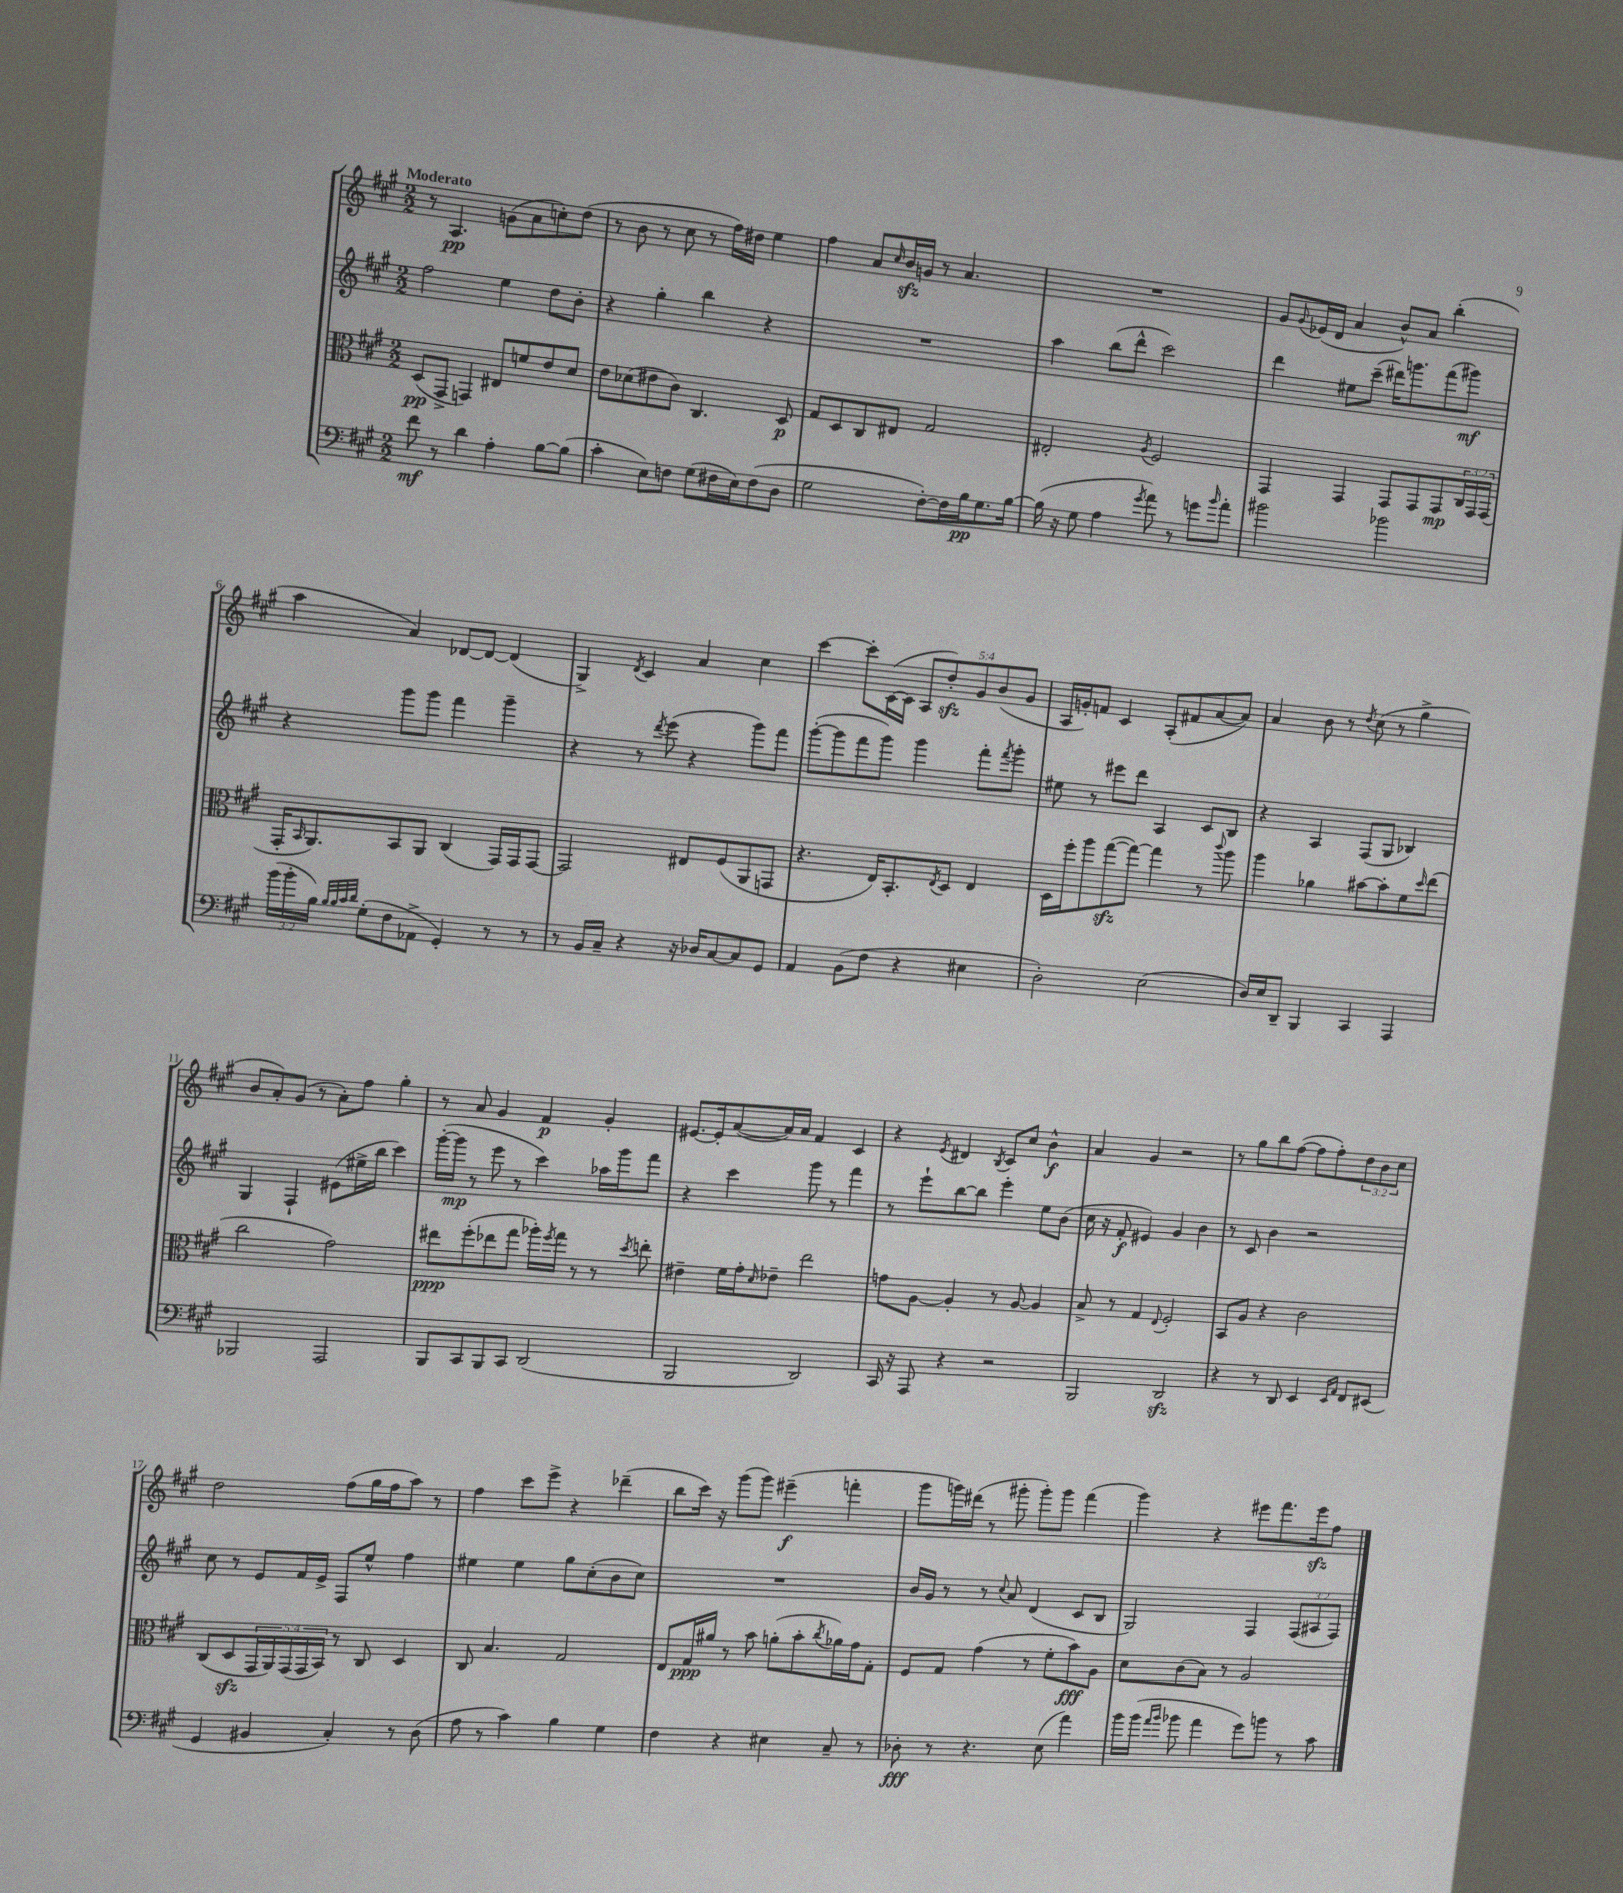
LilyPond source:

<<
\new StaffGroup <<
\new Staff = "s0" {
    \clef treble \key a \major \numericTimeSignature \time 2/2 \override Staff.TupletNumber.text = #tuplet-number::calc-fraction-text \tempo "Moderato"
    r8 a4.\pp g'8( a'8 c''8-.) d''8( |
    r8 b'8 r8 cis''8 r8 fis''16) dis''16 e''4 |
    fis''4 a'8 \grace { cis''16 } b'16\sfz g'16 r8 a'4. |
    R1 |
    gis'8 \appoggiatura { gis'8 } ees'16( d'16 a'4 b'8-^) a'8 b''4-.( |
    a''4 a'4) des'8~ des'8~ des'4( |
    gis4->) \acciaccatura { d'8 } cis'4 a'4 cis''4 |
    cis'''4~ cis'''8-. cis'16~( cis'16 \tuplet 5/4 { a8 d''8-.\sfz) gis'8 b'8( gis'8 } |
    a16 g'16-.) f'8 cis'4 a8-.( fis'8 a'8~ a'8) |
    a'4 b'8 r8 \acciaccatura { d''8 } cis''8( r8 gis''4-> |
    b'8 a'8-.) gis'8( r8 a'8-.) fis''8 gis''4-. |
    r8 a'8 gis'4 fis'4\p gis'4-. |
    eis'8.~ eis'16-. a'8~( a'16) a'16 fis'4 cis'4 |
    r4 \acciaccatura { e'8 } dis'4 \acciaccatura { b8 } cis'8 cis''8 b'4-^\f |
    a'4 gis'4 r2 |
    r8 gis''8 b''8 fis''8~( fis''8 fis''8-.) \tuplet 3/2 { d''8 b'8 cis''8 } |
    d''2 fis''8( gis''16 fis''16 a''8) r8 |
    fis''4 cis'''8 e'''8-> r4 des'''4--( |
    b''8 cis'''16) r16 gis'''8( gis'''8) eis'''4--\f( f'''4-. |
    gis'''8 g'''16) dis'''16( r8 gis'''8-. gis'''8-.) gis'''8 fis'''4( |
    gis'''4) r4 eis'''8 fis'''8. eis'''16\sfz fis''8 \bar "|." |
}
\new Staff = "s1" {
    \clef treble \key a \major \numericTimeSignature \time 2/2 \override Staff.TupletNumber.text = #tuplet-number::calc-fraction-text
    fis''2 e''4 d''8 b'8-. |
    r4 gis''4-. b''4 r4 |
    R1 |
    a''4 b''8( d'''8-^ cis'''2) |
    d'''4 eis''8 cis'''8--( dis'''16) g'''8. fis'''8( gis'''8\mf) |
    r4 gis'''8 gis'''8 fis'''4 gis'''4-- |
    r4 r8 \acciaccatura { d'''8 } e'''8( r4 gis'''8) fis'''8 |
    gis'''8~-.( gis'''8 fis'''8 gis'''8) gis'''4 fis'''8-. \acciaccatura { fis'''8 } gis'''8-. |
    eis''8 r8 eis'''8 d'''8 a4 cis'8 b8 |
    r4 a4 fis8( gis8 bes4) |
    gis4 fis4-! eis'8( eis''16-> b''16 cis'''4) |
    gis'''16~-.( gis'''16\mp r8 e'''8 r8 cis'''4) aes''16 gis'''16 fis'''8 |
    r4 cis'''4 gis'''8 r8 fis'''4 |
    r8 e'''8-! b''8~ b''8 e'''4-. e''8 b'8( |
    cis''16 r16 fis'8-.\f eis'4) gis'4 b'4 |
    r8 cis'8 b'4 r2 |
    cis''8 r8 e'8 fis'16 e'16-> fis8 e''8-^ fis''4 |
    eis''4 eis''4 gis''8 cis''8-.( b'8 cis''8) |
    R1 |
    b'16 gis'16 r8 r8 \appoggiatura { cis''8 } a'8 d'4( cis'8 b8 |
    gis2) fis4 \tuplet 3/2 { fis8( ais8 fis8) } \bar "|." |
}
\new Staff = "s2" {
    \clef alto \key a \major \numericTimeSignature \time 2/2 \override Staff.TupletNumber.text = #tuplet-number::calc-fraction-text
    d8\pp( gis,8-> g,4) eis8 f'8 e'8 d'8 |
    e'8 des'8( eis'8 cis'8) cis4. d8\p |
    gis8 d8 cis8 eis8 gis2 |
    eis2-. \acciaccatura { a8 } fis2 |
    gis,4 gis,4 gis,8 gis,8 gis,8\mp \tuplet 3/2 { cis16 gis,16 gis,16( } |
    gis,16-. \grace { b,16 } a,8.) b,8 a,8 cis4( gis,16) gis,16 gis,8~ |
    gis,2 eis8 fis8( a,8 g,8 |
    r4. e16) b,8.-. \acciaccatura { e8 } d8 e4 |
    d16 fis''16-. a''8 gis''8~\sfz( gis''8~) gis''4 r8 \appoggiatura { cis'''8 } a''8 |
    a''4 aes'4 bis'8~ bis'8-. fis'8 \grace { d''16 } e''8( |
    cis''2 gis'2) |
    eis''8\ppp fis''8-.( ees''8 gis''8 aes''16-.) \acciaccatura { fis''8 } gis''16 r8 r8 \acciaccatura { d''8 } e''8-. |
    eis'4-- fis'16 gis'16-. \grace { d'16 } ees'8-- e''2 |
    g'8 a8~ a4-. r8 a8~ a4 |
    b8-> r8 gis4 \appoggiatura { e8 } fis2-. |
    b,8 a8 r4 cis'2 |
    cis8( d8\sfz \tuplet 5/4 { gis,16 a,16) gis,16( gis,16 b,16) } r8 cis8 d4 |
    cis8 b4. gis2 |
    e8 gis16\ppp ais'16 r8 b'8 a'8-.( b'8-. \acciaccatura { cis''8 } aes'16) gis'16 gis8-. |
    fis8 gis8 gis'4( r8 fis'8-. b'8\fff) a8 |
    d'8 cis'8( b8) r8 a2 \bar "|." |
}
\new Staff = "s3" {
    \clef bass \key a \major \numericTimeSignature \time 2/2 \override Staff.TupletNumber.text = #tuplet-number::calc-fraction-text
    fis'8\mf r8 d'4 a4-. b8~ b8( |
    cis'4-. e8) f8 gis8( fis16 e16) fis8( d8 |
    gis2 fis8~-.) fis16 b16\pp gis8. b16~ |
    b16( r16 gis8 a4 \acciaccatura { gis'8 } a'8) r8 g'8 \grace { b'16 } a'8-. |
    bis'2 bes'2 |
    \tuplet 3/2 { b'16( b'16-. b16) } \grace { b32 b32 cis'32 d'32 } gis8-.( fis8 aes,8-> gis,4-.) r8 r8 |
    r8 b,16 cis16-- r4 r16 des16 cis8~ cis8 gis,8 |
    a,4 b,8( fis8 r4 eis4 |
    d2-.) e2( |
    d16) e16 d,8-- b,,4 cis,4 a,,4 |
    bes,,2 a,,2 |
    b,,8 cis,8 b,,8 cis,8 d,2( |
    b,,2 d,2) |
    cis,16 r16 a,,8 r4 r2 |
    b,,2 d,2\sfz |
    r4 r8 d,8 e,4 \grace { e,16 a,16 } fis,8 eis,8( |
    gis,4 bis,4 cis4-.) r8 d8( |
    a8 r8 cis'4) b4 gis4 |
    fis4 r4 eis4 cis8-- r8 |
    des8-.\fff r8 r4. e8( a'4) |
    b'16 b'16( \grace { a'16 b'16 } bes'8 a'4 gis'8) b'8 r8 cis'8 \bar "|." |
}
>>
>>
